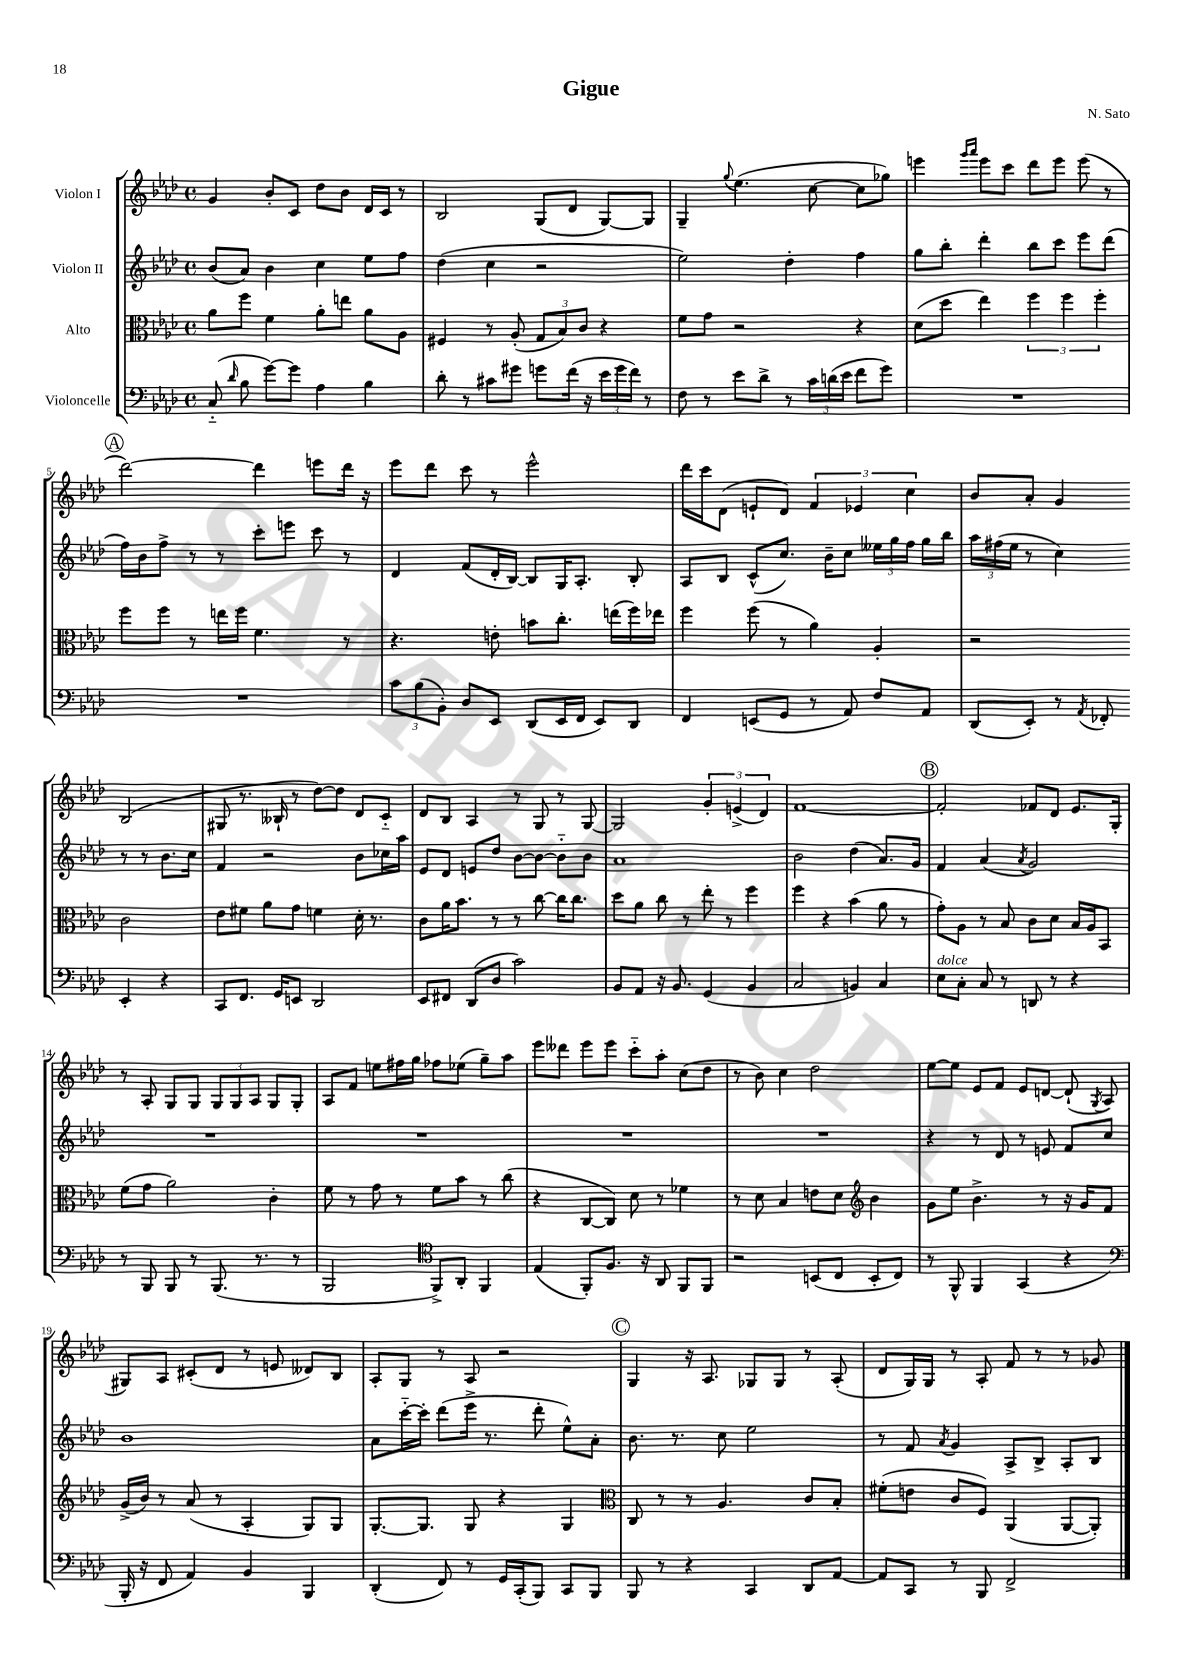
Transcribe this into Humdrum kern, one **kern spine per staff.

**kern	**kern	**kern	**kern
*staff4	*staff3	*staff2	*staff1
*clefF4	*clefC3	*clefG2	*clefG2
*k[b-e-a-d-]	*k[b-e-a-d-]	*k[b-e-a-d-]	*k[b-e-a-d-]
*M4/4	*M4/4	*M4/4	*M4/4
*met(c)	*met(c)	*met(c)	*met(c)
(8C'~	8a-	(8b-	4g
16qqd-	.	.	.
8B-	8ff	8a-)	.
[8g)	4f	4b-	8b-'
8g]	.	.	8c
4A-	8a-'	4cc	8dd-
.	8ee	.	8b-
4B-	8a-	8ee-	16d-
.	.	.	16c
.	8A-	8ff	8r
=	=	=	=
8d-'	4F#	(4dd-	2B-
8r	.	.	.
8c#	8r	4cc	.
8g#	(8A-'	.	.
8g	12G	2r	(8G
.	12B-)	.	.
(16f	.	.	8d-
.	12c	.	.
16r	.	.	.
24e-	4r	.	[8G)
24g	.	.	.
24f)	.	.	.
8r	.	.	8G]
=	=	=	=
8F	8f	2ee-)	4G~
8r	8g	.	.
.	.	.	8qqgg
8e-	2r	.	(4.ee-
8d-^	.	.	.
8r	.	4dd-'	.
24c	.	.	[8cc
(24d	.	.	.
24e-	.	.	.
8f	4r	4ff	8cc]
8g)	.	.	8gg-)
=	=	=	=
1r	(8d-	8gg	4eee
.	8dd-	8bb-'	.
.	.	.	16qqggg
.	.	.	16qqaaa-
.	4ee-)	4ddd-'	8eee
.	.	.	8ccc
.	6ff	8bb-	8ddd-
.	.	8ccc	8eee
.	6ff	.	.
.	.	8eee-	(8eee
.	6ff'	.	.
.	.	(8ddd-	8r
=	=	=	=
1r	8ff	16ff)	[2ddd-)
.	.	16b-	.
.	8ff	8ff^	.
.	8r	8r	.
.	16ee	8r	.
.	16ff	.	.
.	4.f	8ccc'	4ddd-]
.	.	8eee	.
.	.	8ccc	8eee
.	8r	8r	16ddd-
.	.	.	16r
=	=	=	=
12c	4.r	4d-	8eee-
(12B-	.	.	.
.	.	.	8ddd-
12BB-')	.	.	.
8D-	.	(8f	8ccc
8EE-	8e'	16d-'	8r
.	.	[16B-)	.
(8DD-	8b	8B-]	2eee-^^
16EE-	8.cc'	16G	.
16FF	.	8.A-'	.
8EE-)	.	.	.
.	(16ee	.	.
8DD-	16ff)	8B-'	.
.	16ee-	.	.
=	=	=	=
4FF	4ff	8A-	16ddd-
.	.	.	16ccc
.	.	8B-	(8d-
(8EE	(8ff	(8c^^	8e`
8GG	8r	8.cc)	8d-)
8r	4a-)	.	6f
.	.	16b-~	.
8AA-)	.	8cc	.
.	.	.	6e-
8F	4A-'	24ee--	.
.	.	24gg	.
.	.	24ff	6cc
8AA-	.	16gg	.
.	.	16bb-	.
=	=	=	=
(8DD-	2r	24aa-	8b-
.	.	(24ff#	.
.	.	24ee-	.
8EE-')	.	8r	8a-'
8r	.	4cc)	4g
8qAA-	.	.	.
8FF-'	.	.	.
4EE-'	2c	8r	(2B-
.	.	8r	.
4r	.	8.b-	.
.	.	16cc	.
=	=	=	=
8CC	8e-	4f	8G#
8.FF	8f#	.	8.r
.	8a-	2r	.
16GG	.	.	16B--`
8EE	8g	.	8r
2DD-	4f	.	[8dd-)
.	.	.	8dd-]
.	16d-'	8b-	8d-
.	8.r	.	.
.	.	16cc-	8c'~
.	.	16aa-	.
=	=	=	=
8EE-	8c	8e-	8d-
8FF#	16a-	8d-	8B-
.	8.b-	.	.
(8DD-	.	8e	4A-
8D-	8r	8dd-	.
2c)	8r	[8b-	8r
.	[8cc	8b-_	8G
.	16cc]	8b-'~]	8r
.	8.cc	.	.
.	.	8b-	[8G
=	=	=	=
8BB-	8dd-	1a-	2G]
8AA-	8a-	.	.
16r	8cc	.	.
8.BB-	.	.	.
.	8r	.	.
(4GG	8ee-'	.	6g'
.	8r	.	.
.	.	.	(6e^
4BB-	4ff	.	.
.	.	.	6d-)
=	=	=	=
2C	4ff	2b-	[1f
.	4r	.	.
4BB)	(4b-	(4dd-	.
4C	8a-	8.a-)	.
.	8r	.	.
.	.	16g	.
=	=	=	=
8E-	8g')	4f	2f']
8C'	8A-	.	.
8C	8r	(4a-	.
8r	8B-	.	.
.	.	8qa-	.
8DD	8c	2g)	8f-
8r	8d-	.	8d-
4r	16B-	.	8.e-
.	16A-	.	.
.	8BB-	.	.
.	.	.	16G'
=	=	=	=
8r	(8f	1r	8r
8BBB-	8g	.	8A-'
8BBB-	2a-)	.	8G
8r	.	.	8G
(8.BBB-	.	.	12G
.	.	.	12G
.	.	.	12A-
8.r	.	.	.
.	4c'	.	8G
8r	.	.	8G'
=	=	=	=
2BBB-	8f	1r	8A-
.	8r	.	8f
.	8g	.	8ee
.	8r	.	16ff#
.	.	.	16gg
*clefC4	*	*	*
8FF^)	8f	.	8ff-
8AA-'	8b-	.	(8ee-
4FF	8r	.	8gg~)
.	(8cc	.	8aa-
=	=	=	=
(4E-	4r	1r	8eee-
.	.	.	8ddd--
8FF')	[8C	.	8eee-
8.F	8C])	.	8eee-
.	8d-	.	8ccc'~
16r	.	.	.
8AA-	8r	.	8aa-'
8FF	4f-	.	(8cc
8FF	.	.	8dd-
=	=	=	=
2r	8r	1r	8r
.	8d-	.	8b-)
.	4B-	.	4cc
(8BB	8e	.	2dd-
8C	8d-	.	.
*	*clefG2	*	*
8BB'	4b-	.	.
8C)	.	.	.
=	=	=	=
8r	8g	4r	[8ee-
8FF^^	8ee-	.	8ee-]
4FF	4.b-^	8r	8e-
.	.	8d-	8f
(4GG	.	8r	8e-
.	8r	8e	[8d
4r	16r	8f	(8d`]
.	16g	.	.
.	.	.	8qG
.	8f	8cc	8A-
=	=	=	=
*clefF4	*	*	*
16BBB-'	(16g^	1b-	8G#)
16r	16b-)	.	.
8FF	8r	.	8A-
4AA-)	(8a-	.	(8c#'
.	8r	.	8d-
4BB-	4A-'	.	8r
.	.	.	8e
4BBB-	8G)	.	8d--)
.	8G	.	8B-
=	=	=	=
(4DD-'	[8.G'	8a-	8A-'
.	.	[16ccc'~	8G
.	8.G]	16ccc']	.
8FF)	.	(8ddd-	8r
8r	8G	16eee-^	8A-
.	.	8.r	.
16GG	4r	.	2r
(16CC'	.	.	.
8BBB-)	.	8ddd-'	.
8CC	4G	8ee-^^)	.
8BBB-	.	8a-'	.
=	=	=	=
*	*clefC3	*	*
8BBB-	8C	8.b-	4G
8r	8r	.	.
.	.	8.r	.
4r	8r	.	16r
.	.	.	8.A-
.	4.A-	8cc	.
4CC	.	2ee-	8G-
.	.	.	8G-
8DD-	8c	.	8r
[8AA-	8B-'	.	(8A-'
=	=	=	=
8AA-]	(8f#'	8r	8d-
8CC	8e	8f	16G)
.	.	.	16G
.	.	8qa-	.
8r	8c	4g	8r
8BBB-	8F)	.	8A-'
2FF^	(4AA-	8A-^	8f
.	.	8B-^	8r
.	[8AA-	8A-'	8r
.	8AA-'])	8B-	8g-
==	==	==	==
*-	*-	*-	*-
